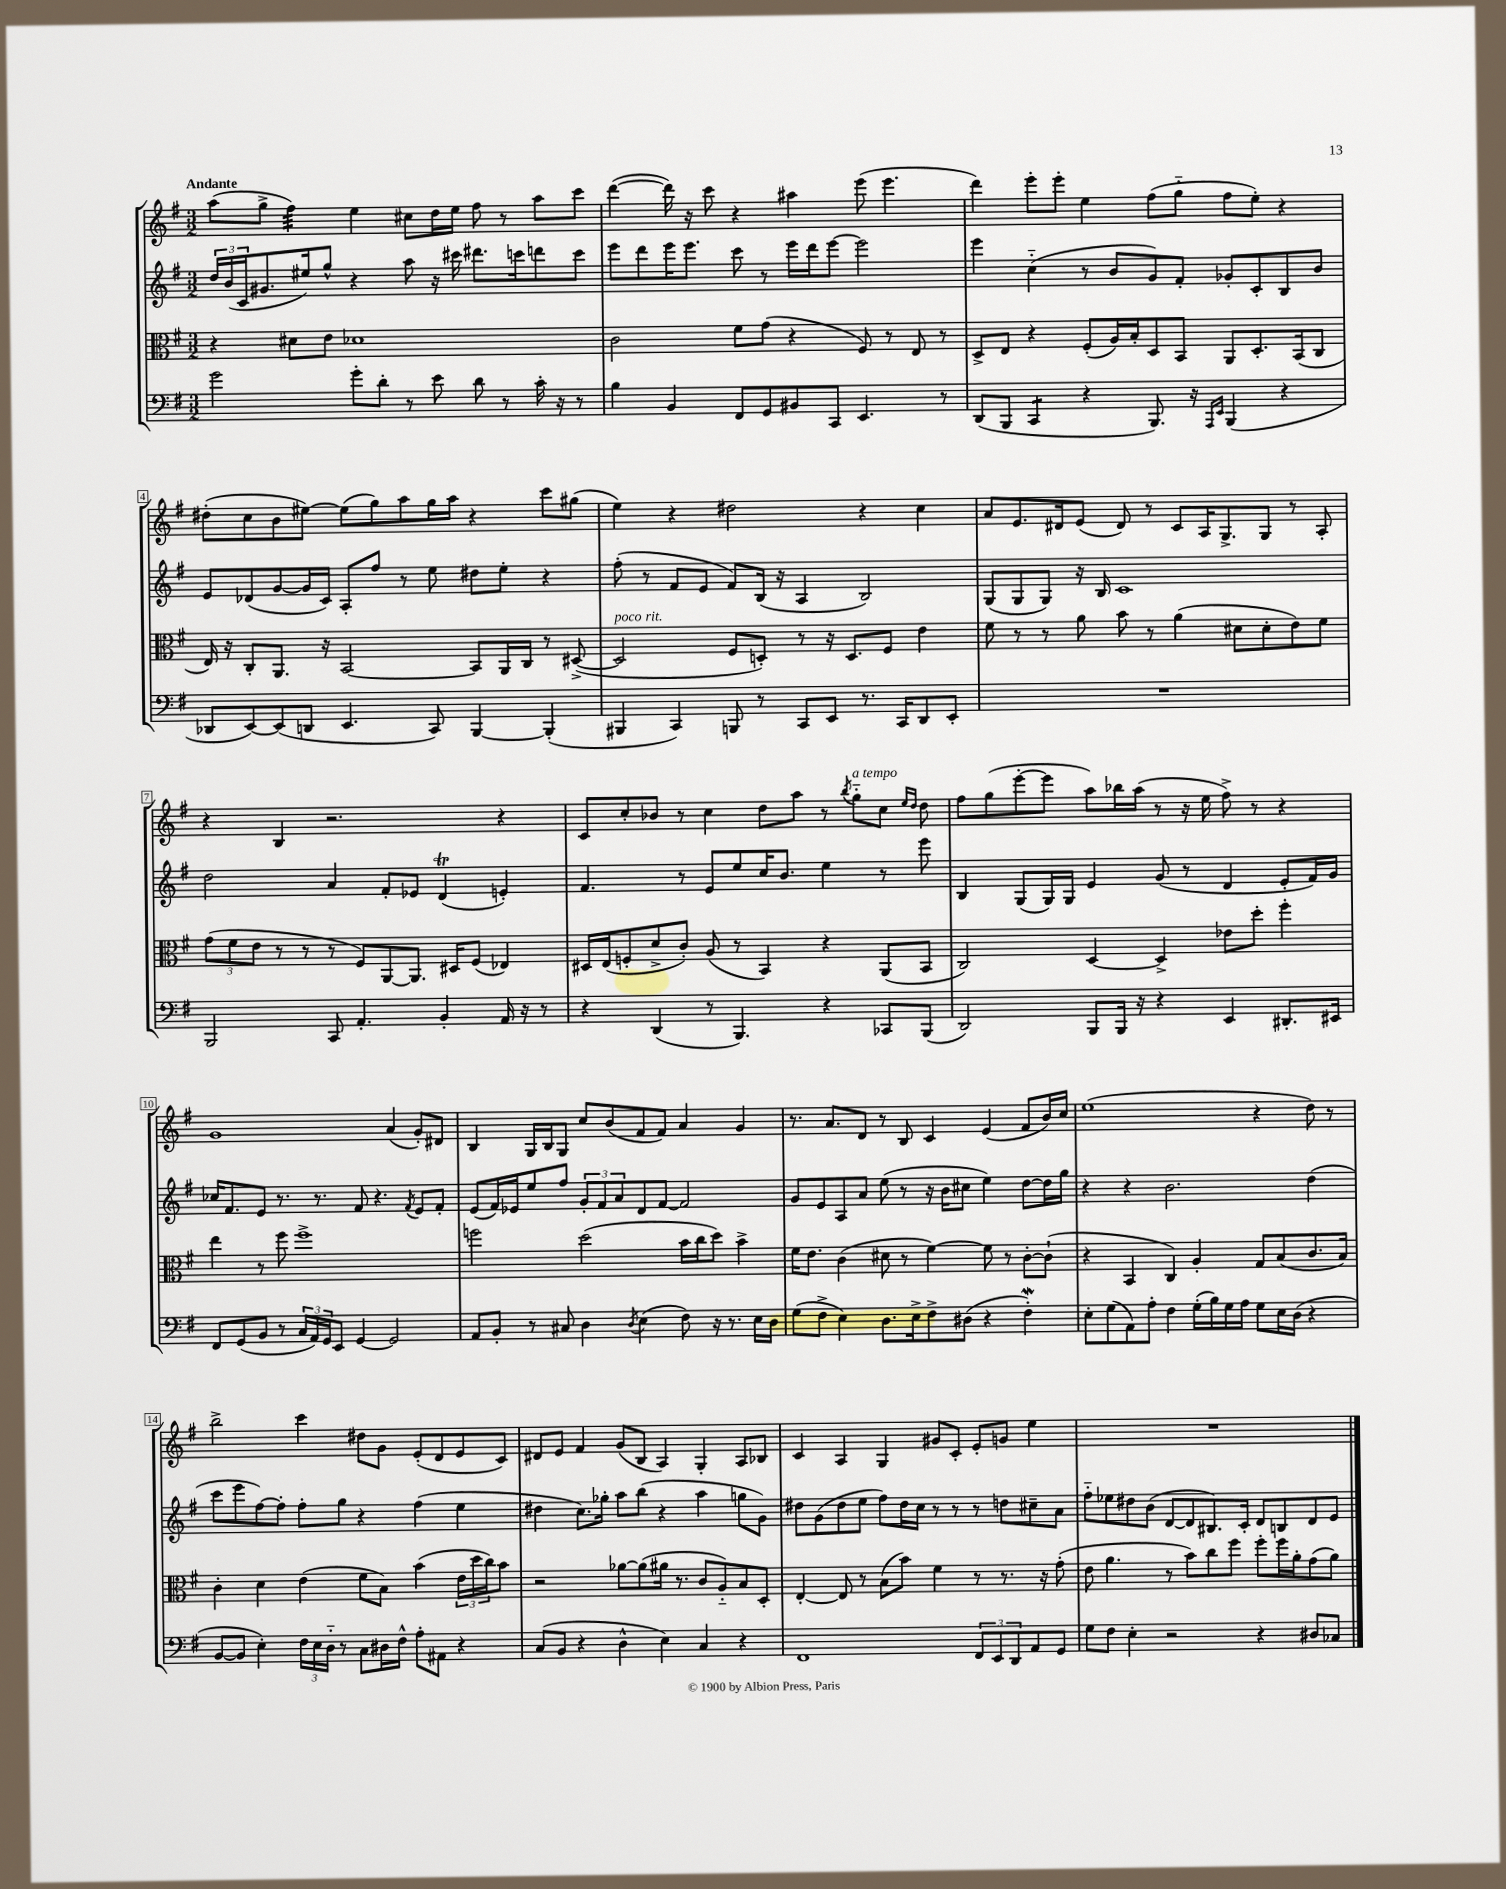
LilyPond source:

<<
\new StaffGroup <<
\new Staff = "s0" {
    \clef treble \key g \major \numericTimeSignature \time 3/2 \tempo "Andante"
    a''8( g''8-> fis''4:32) e''4 cis''8 d''16 e''16 fis''8 r8 a''8 c'''8 |
    d'''4~( d'''16) r16 c'''8 r4 ais''4 e'''8( e'''4. |
    d'''4) e'''8-. e'''8-. e''4 fis''8( g''8-_ fis''8 e''8-.) r4 |
    dis''8-.( c''8 b'8 eis''8~) eis''8( g''8) a''8 g''16 a''16 r4 c'''8 gis''8( |
    e''4) r4 dis''2 r4 c''4 |
    a'8 e'8. dis'16 e'8( dis'8) r8 c'8 a16 g8.-> g8 r8 a8-. |
    r4 b4 r2. r4 |
    c'8 c''8-. bes'8 r8 c''4 d''8 a''8 r8 \acciaccatura { b''8 } g''8-_^\markup { \italic "a tempo" } c''8 \grace { e''16 d''16 } d''8 |
    fis''8 g''8( e'''8~-. e'''8 a''8) bes''16 a''16( r8 r16 e''16 fis''8->) r8 r4 |
    g'1 a'4( g'8-.) dis'8 |
    b4 g16 b16 g8 c''8 b'8( fis'8 fis'8) a'4 g'4 |
    r8. a'8. d'8 r8 b8 c'4 e'4( fis'8 b'16) c''16 |
    e''1( r4 d''8) r8 |
    b''2-> c'''4 dis''8 g'8 e'8-.( d'8 e'8 c'8) |
    dis'8 e'8 fis'4 g'8( b8 a4) g4-. a8 bes8 |
    c'4 a4 g4 gis'8 c'8-. e'8-. g'8 e''4 |
    R1. \bar "|." |
}
\new Staff = "s1" {
    \clef treble \key g \major \numericTimeSignature \time 3/2
    \tuplet 3/2 { d''16 b'16( c'16 } gis'8. eis''16) g''8-^ r4 a''8 r16 cis'''16 dis'''8. c'''16 d'''8 c'''8 |
    e'''8 d'''8 e'''16 e'''8. c'''8 r8 e'''16 d'''16 e'''8~ e'''2 |
    e'''4 c''4-_( r8 b'8 g'8) fis'8-. ges'8-. c'8-. b8 b'8 |
    e'8 des'8( g'8~ g'16 c'16) a8-. fis''8 r8 e''8 dis''8 e''8-. r4 |
    fis''8-.( r8 fis'8 e'8 fis'8) b16( r16 a4 b2) |
    g8( g8 g8) r16 b16 c'1 |
    d''2 a'4 fis'8-. ees'8 d'4\trill( e'4-.) |
    fis'4. r8 e'8 e''8 c''16 b'8. e''4 r8 e'''8 |
    b4 g8( g16) g16 e'4 g'8( r8 d'4 e'8-. fis'16) g'16 |
    ces''16 fis'8. e'8 r8. r8. fis'8 r4. \acciaccatura { fis'8 } e'8 fis'8-. |
    e'8( fis'16) ees'16 e''8 fis''8 \tuplet 3/2 { g'8-. fis'8 a'8 } d'8 fis'8~ fis'2 |
    g'8 e'8 a8 a'8 e''8( r8 r16 b'16 cis''8 e''4) d''8~ d''16 g''16 |
    r4 r4 b'2. d''4( |
    c'''8 e'''8 fis''8~) fis''8-. fis''8-. g''8 r4 fis''4( e''4 |
    dis''4 c''8.) ges''16-. a''8 b''8( r4 a''4 g''8 g'8) |
    dis''8 g'8( dis''8 e''8 fis''8) dis''16 c''16 r8 r8 r8 d''8 cis''8-- a'8 |
    fis''8-_ ees''8 dis''8 b'8( d'8~ d'8 bis8.) c'16-. d'8 b8 d'8 e'8 \bar "|." |
}
\new Staff = "s2" {
    \clef alto \key g \major \numericTimeSignature \time 3/2
    r4 dis'8 e'8 des'1 |
    c'2 fis'8 g'8( r4 fis8) r8 e8 r8 |
    d8-> e8 r4 fis8-.( a16) b16-. d8 b,8 a,8 d8.-. b,16( c8 |
    e16) r16 c8-. a,8. r16 b,2~ b,8 a,16 c16 r8 dis8~->( |
    dis2^\markup { \italic "poco rit." } fis8 d8-.) r8 r16 d8. fis8 e'4 |
    fis'8 r8 r8 a'8 b'8 r8 a'4( dis'8 dis'8-. e'8) fis'8 |
    \tuplet 3/2 { g'8( fis'8 e'8 } r8 r8 r8 fis8) a,8~ a,8. dis16 fis8( ees4) |
    dis16 e16( f8-. d'8-> c'8-.) a8( r8 b,4) r4 a,8( b,8 |
    c2) d4~ d4-> ees'8 d''8-. fis''4-. |
    e''4 r8 fis''8 fis''1-> |
    f''2 d''2( b'16 c''16 d''8) b'4-> |
    fis'16 e'8. c'4( dis'8 r8 fis'4~) fis'8 r8 c'8~-. c'8-!( |
    r4 b,4 c4) a4-. g8 b8( c'8. b16) |
    c'4-. d'4 e'4( fis'8 b8) b'4( \tuplet 3/2 { e'16 d''16 c''16) } b'8 |
    r2 aes'8~ aes'8( ais'16 r8. c'8 a8-_) b8 d8-. |
    e4~-. e8 r8 b8( b'8) fis'4 r8 r8. r16 g'8-.( |
    e'8 a'4. r8 b'8) c''8 fis''8 fis''8-. fis''16 a'16-. g'8( a'8) \bar "|." |
}
\new Staff = "s3" {
    \clef bass \key g \major \numericTimeSignature \time 3/2
    g'2 g'8-. d'8-. r8 e'8 d'8 r8 c'16-. r16 r8 |
    b4 b,4 fis,8 g,8 bis,8 c,8 e,4. r8 |
    d,8( b,,8 c,4:8 r4 b,,8.) r16 \grace { a,,16 e,16 } b,,4( r4 |
    des,8 e,8~) e,8( d,8 e,4. c,8) b,,4~ b,,4-.( |
    bis,,4 c,4) b,,8 r8 c,8 e,8 r8. c,16 d,8 e,8-. |
    R1. |
    b,,2 c,8 a,4.-. b,4-. a,16 r16 r8 |
    r4 d,4( r8 b,,4.) r4 ces,8 b,,8( |
    d,2) b,,8 b,,16 r16 r4 e,4 dis,8.-. eis,16 |
    fis,8 g,8( b,8 r8 \tuplet 3/2 { c16 a,16) g,16 } e,8 g,4~ g,2 |
    a,8 b,8-. r8 cis8 d4 \acciaccatura { d8 } e4( fis8) r16 r8. e16 d16 |
    g8( fis8-> e4) d8. e16-> fis8-> dis8( r4 fis4-.\mordent) |
    e8-. g8( a,8) a8-. fis4 g16-.( b16) g16 a16 g8 e16 d16( r4 |
    b,8~ b,8 e4-.) \tuplet 3/2 { fis16 e16 d16-_ } r8 c8 dis16 fis16-^ a8-. ais,8 r4 |
    c8( b,8 r4 d4-^ e4) c4 r4 |
    fis,1 \tuplet 3/2 { fis,8 e,8 d,8 } a,8 g,8 |
    g8 fis8 e4-. r2 r4 dis8 ces8 \bar "|." |
}
>>
>>
\layout { \context { \Score \override BarNumber.stencil = #(make-stencil-boxer 0.1 0.3 ly:text-interface::print) } }
